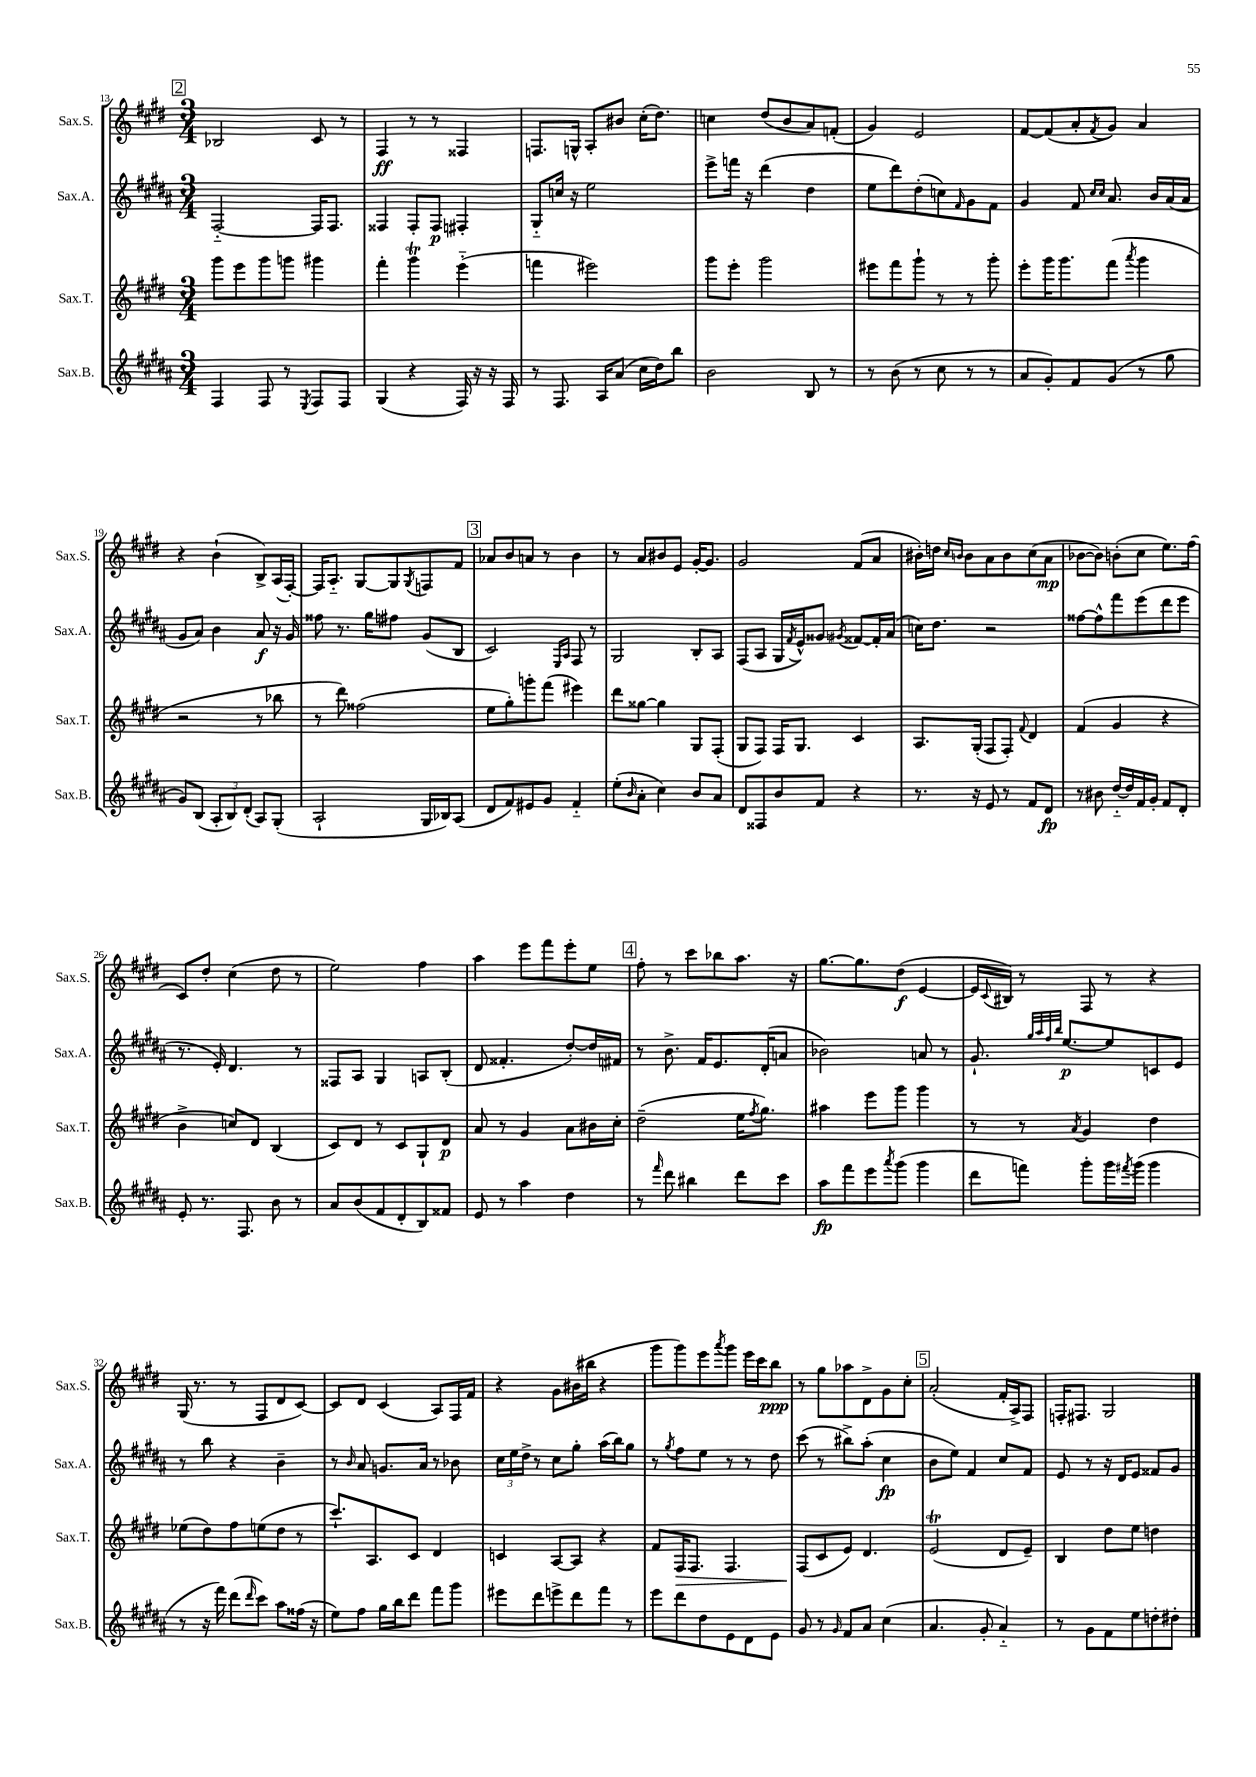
<<
\new StaffGroup <<
\new Staff = "s0" \with { instrumentName = "Sax.S." shortInstrumentName = "Sax.S." } {
    \clef treble \key e \major \numericTimeSignature \time 3/4
    \mark \markup { \box "2" } bes2 cis'8 r8 |
    fis4\ff r8 r8 fisis4 |
    f8. g16-^ a8-. bis'8 cis''16-.( dis''8.) |
    c''4 dis''8( b'8 a'8) f'8-.( |
    gis'4) e'2 |
    fis'8~ fis'8( a'8-. \acciaccatura { fis'8 } gis'8) a'4 |
    r4 b'4-!( b8->) a16( fis16~-.) |
    fis16 a8.-_ gis8~ gis8 \acciaccatura { gis8 } f8 fis'8 |
    \mark \markup { \box "3" } aes'8 b'8 a'8 r8 b'4 |
    r8 a'8 bis'8 e'8 gis'16~-. gis'8. |
    gis'2 fis'8( a'8 |
    bis'16-.) d''16 \grace { cis''16 b'16 } b'8 a'8 b'8 cis''8( a'8\mp |
    bes'8~ bes'8) b'8-.( cis''8 e''8.) fis''16( |
    cis'8) dis''8-. cis''4( dis''8 r8 |
    e''2) fis''4 |
    a''4 e'''8 fis'''8 e'''8-. e''8 |
    \mark \markup { \box "4" } fis''8-. r8 cis'''8 bes''8 a''8. r16 |
    gis''8.~ gis''8. dis''8\f( e'4~ |
    e'16 \appoggiatura { cis'8 } bis16) r8 fis8 r8 r4 |
    gis16( r8. r8 fis8 dis'8 cis'8~) |
    cis'8 dis'8 cis'4( a8) fis16 fis'16 |
    r4 gis'8 bis'16( bis''16 r4 |
    gis'''8 gis'''8) e'''8 \acciaccatura { a'''8 } gis'''8 e'''16 cis'''16 b''8\ppp |
    r8 gis''8 aes''8 dis'8-> gis'8 cis''8-. |
    \mark \markup { \box "5" } a'2-.( fis'16-. a16->) fis8 |
    f16-. fis8. gis2 \bar "|." |
}
\new Staff = "s1" \with { instrumentName = "Sax.A." shortInstrumentName = "Sax.A." } {
    \clef treble \key b \major \numericTimeSignature \time 3/4
    \mark \markup { \box "2" } fis2~-_ fis16 fis8. |
    fisis4 fisis8-. fisis8\p fis4-. |
    gis8-_ c''16 r16 e''2 |
    e'''8-> f'''16 r16 dis'''4( dis''4 |
    e''8 dis'''8) dis''8-.( c''8) \grace { fis'16 } gis'8 fis'8 |
    gis'4 fis'8 \grace { cis''16 cis''16 } ais'8. b'16 ais'16( ais'16 |
    gis'8 ais'8) b'4 ais'8\f r16 gis'16 |
    fisis''8 r8. gis''16 fis''8 gis'8( b8 |
    \mark \markup { \box "3" } cis'2) \grace { e16 ais16 } fis8 r8 |
    gis2 b8-. ais8 |
    fis8( ais8 gis16 \acciaccatura { fis'8 } e'16-^) gisis'8 \acciaccatura { gis'8 } fisis'8~ fisis'16-. ais'16( |
    c''16) dis''8. r2 |
    fisis''8~ fisis''8-^ fis'''8 e'''8( dis'''8 e'''8 |
    r8. e'16-.) dis'4. r8 |
    fisis8 ais8 gis4 a8 b8-.( |
    dis'8 fisis'4.-. dis''8~-.) dis''16 fis'16 |
    \mark \markup { \box "4" } r8 b'8.-> fis'16 e'8. dis'16-.( a'8 |
    bes'2) a'8 r8 |
    gis'8.-! \grace { gis''32 ais''32 fis''32 b''32 } e''8.~\p e''8 c'8 e'8 |
    r8 b''8 r4 b'4-- |
    r8 \grace { b'16 } ais'8 g'8. ais'16 r8 bes'8 |
    \tuplet 3/2 { cis''16 e''16 dis''16-> } r8 cis''8 gis''8-. ais''16( b''16) gis''8 |
    r8 \acciaccatura { gis''8 } fis''8 e''8 r8 r8 dis''8 |
    cis'''8( r8 bis''8->) ais''8-.( cis''4\fp |
    \mark \markup { \box "5" } b'8 e''8) fis'4 cis''8 fis'8 |
    e'8 r8 r16 dis'16 e'8 fisis'8 gis'8 \bar "|." |
}
\new Staff = "s2" \with { instrumentName = "Sax.T." shortInstrumentName = "Sax.T." } {
    \clef treble \key e \major \numericTimeSignature \time 3/4
    \mark \markup { \box "2" } gis'''8 e'''8 gis'''8 g'''8 gis'''4 |
    fis'''4-. gis'''4\trill e'''4-_( |
    f'''4 eis'''2) |
    gis'''8 e'''8-. gis'''2 |
    eis'''8 fis'''8 gis'''8-! r8 r8 gis'''8-. |
    e'''8-. gis'''16 gis'''8. fis'''8( \acciaccatura { a'''8 } gis'''4 |
    r2 r8 bes''8 |
    r8 dis'''8) fisis''2( |
    \mark \markup { \box "3" } e''8 gis''8-.) g'''8-. fis'''8( eis'''4) |
    dis'''8 gisis''8~ gisis''4 gis8 fis8-.( |
    gis8 fis8) fis16 gis8. cis'4 |
    a8. gis16-.( fis8 fis8-.) \appoggiatura { fis'8 } dis'4 |
    fis'4( gis'4 r4 |
    b'4-> c''8) dis'8 b4( |
    cis'8) dis'8 r8 cis'8 gis8-! dis'8\p |
    a'8 r8 gis'4 a'8 bis'16 cis''16-. |
    \mark \markup { \box "4" } dis''2--( e''16 \acciaccatura { fis''8 } gis''8.) |
    ais''4 e'''8 gis'''8 gis'''4 |
    r8 r8 \acciaccatura { a'8 } gis'4 dis''4 |
    ees''8( dis''8) fis''8 e''8( dis''8 r8 |
    cis'''8.-!) a8. cis'8 dis'4 |
    c'4 a8~ a8 r4 |
    fis'8 fis16\> fis8. fis4. |
    fis8\!( cis'8 e'8) dis'4. |
    \mark \markup { \box "5" } e'2\trill( dis'8 e'8--) |
    b4 dis''8 e''8 d''4 \bar "|." |
}
\new Staff = "s3" \with { instrumentName = "Sax.B." shortInstrumentName = "Sax.B." } {
    \clef treble \key b \major \numericTimeSignature \time 3/4
    \mark \markup { \box "2" } fis4 fis8 r8 \acciaccatura { e8 } fis8 fis8 |
    gis4( r4 fis16) r16 r16 fis16 |
    r8 fis8. ais16 ais'8( cis''16 dis''16) b''8 |
    b'2 b8 r8 |
    r8 b'8( r8 cis''8 r8 r8 |
    ais'8 gis'8-.) fis'8 gis'8( r8 gis''8 |
    gis'8) b8( \tuplet 3/2 { ais8-. b8) dis'8-.( } ais8) gis8-.( |
    ais2-! gis16 bes16) ais8( |
    \mark \markup { \box "3" } dis'8 fis'8) eis'8 gis'8 fis'4-_ |
    e''8-.( \grace { b'16 } ais'8-. cis''4) b'8 ais'8 |
    dis'8 fisis8 b'8 fis'8 r4 |
    r8. r16 e'8 r8 fis'8 dis'8\fp |
    r8 bis'8 dis''16~-_ dis''16 fis'16 gis'16-. fis'8 dis'8-. |
    e'8-. r8. fis8. b'8 r8 |
    ais'8 b'8( fis'8 dis'8-. b8) fisis'8 |
    e'8 r8 ais''4 dis''4 |
    \mark \markup { \box "4" } r8 \grace { fis'''16 } dis'''8 bis''4 dis'''8 cis'''8 |
    ais''8\fp fis'''8 e'''8 \acciaccatura { ais'''8 } gis'''8( gis'''4 |
    dis'''8 f'''8) gis'''8-. gis'''16 \acciaccatura { fis'''8 } gis'''16( gis'''4 |
    r8 r16 fis'''16) dis'''8( \grace { dis'''16 } cis'''8) ais''8 fisis''16( r16 |
    e''8) fis''8 gis''16 b''16 dis'''8 fis'''8 gis'''8 |
    eis'''8 dis'''8 e'''8-> dis'''8 fis'''8 r8 |
    e'''8 dis'''8 dis''8 e'8 dis'8 e'8 |
    gis'8 r8 \grace { gis'16 } fis'8 ais'8 cis''4( |
    \mark \markup { \box "5" } ais'4. gis'8-. ais'4-_) |
    r8 gis'8 fis'8 e''8 d''8-. dis''8-. \bar "|." |
}
>>
>>
\layout { \context { \Score currentBarNumber = #13 } }
